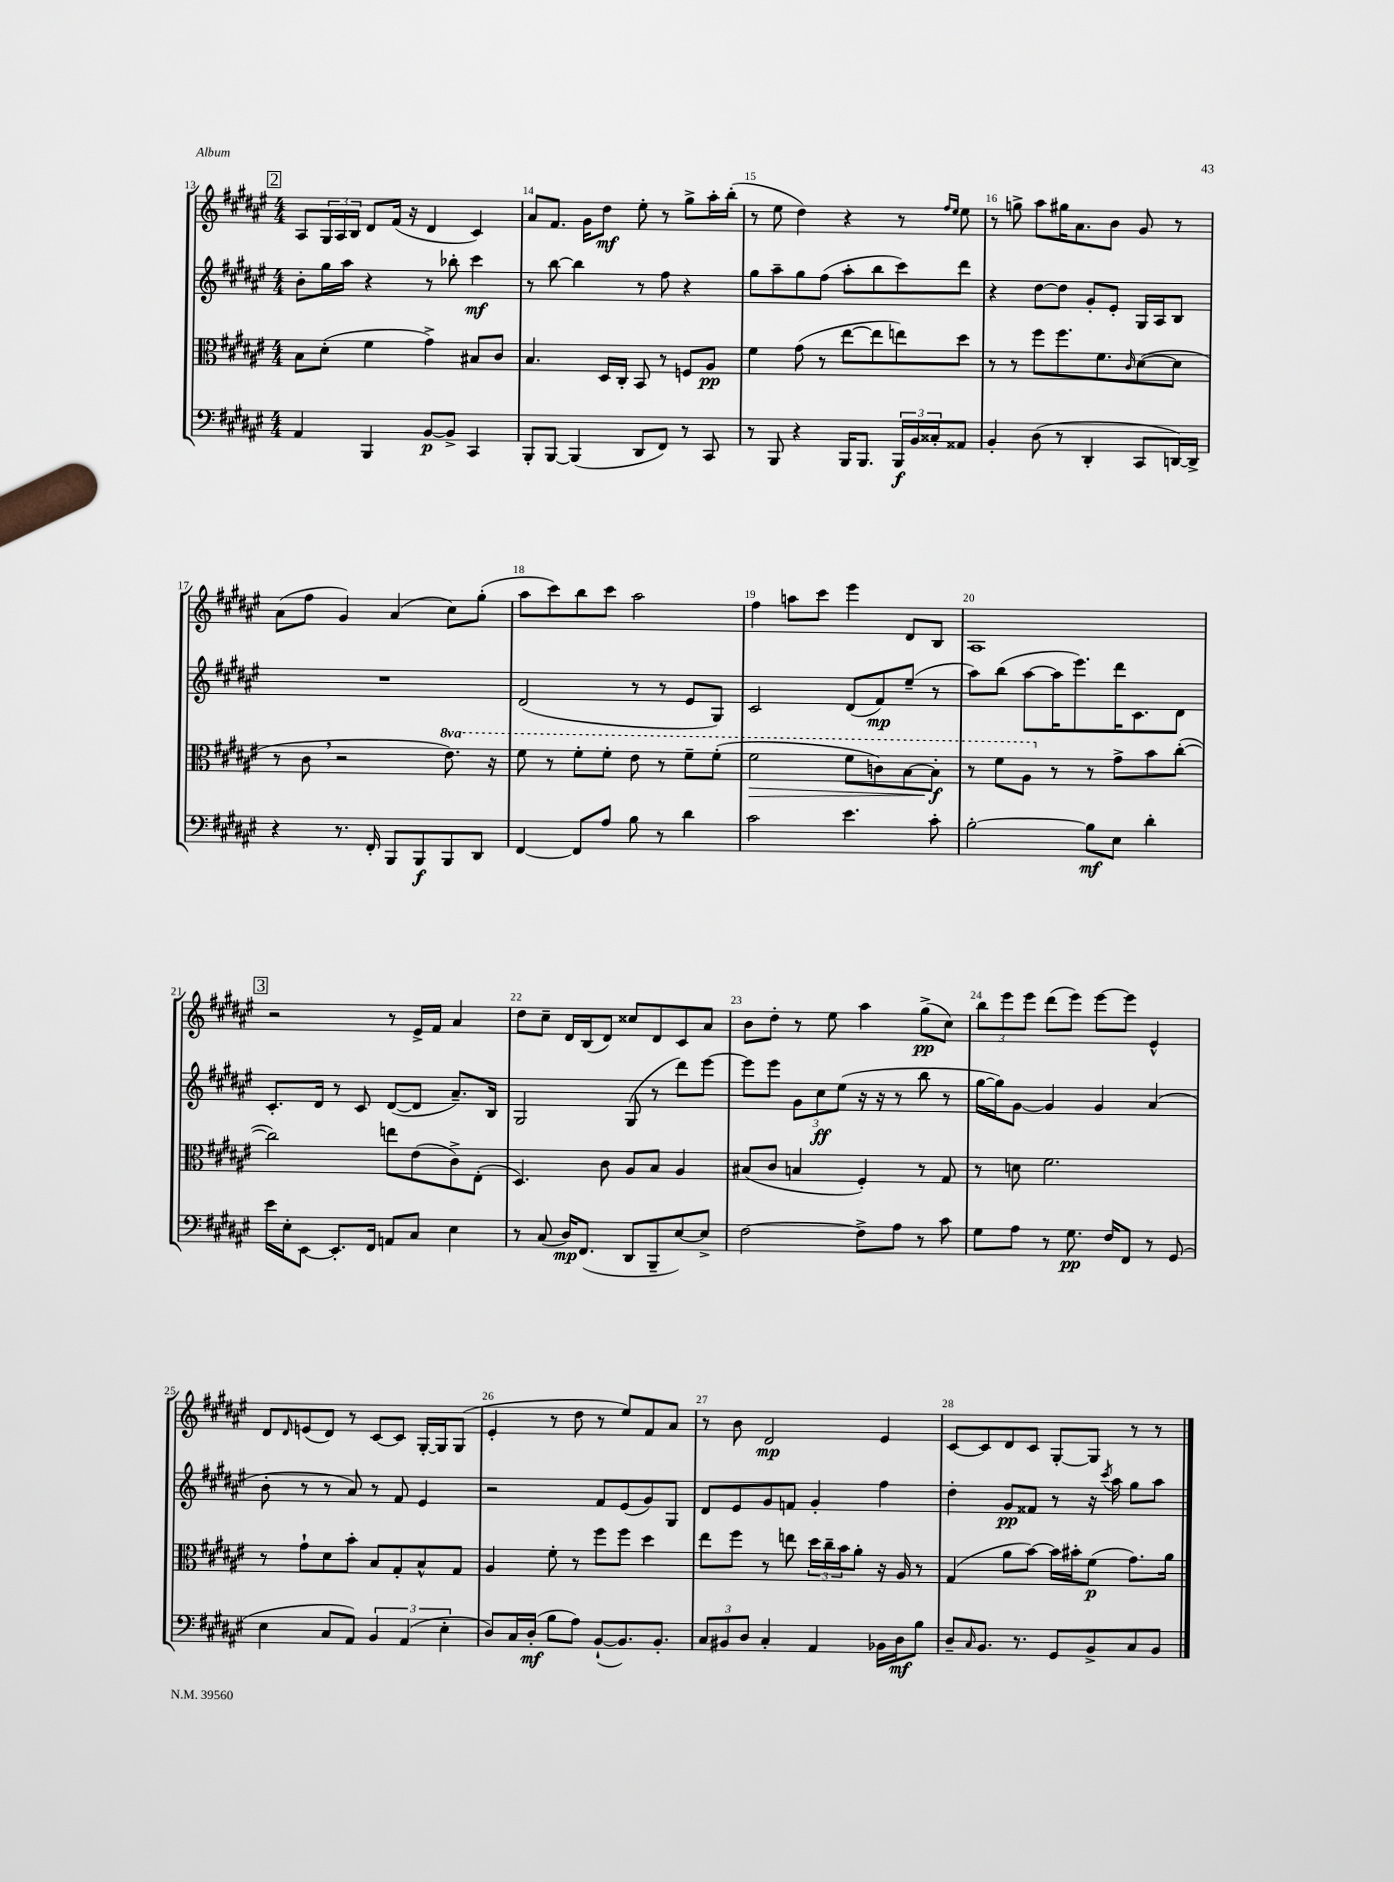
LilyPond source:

<<
\new StaffGroup <<
\new Staff = "s0" {
    \clef treble \key fis \major \numericTimeSignature \time 4/4
    \mark \markup { \box "2" } ais8 \tuplet 3/2 { gis16 ais16 b16 } dis'8 fis'16( r16 dis'4 cis'4) |
    ais'8 fis'8. gis'16 dis''8\mf eis''8-. r8 gis''8-> ais''16-. b''16-.( |
    r8 eis''8 dis''4) r4 r8 \grace { fis''16 eis''16 } eis''8 |
    r8 g''8-> ais''8 gis''16 ais'8. b'8 gis'8 r8 |
    ais'8( fis''8 gis'4) ais'4( cis''8) gis''8-.( |
    ais''8 cis'''8) b''8 cis'''8 ais''2 |
    fis''4 a''8 cis'''8 eis'''4 dis'8 b8 |
    ais1 |
    \mark \markup { \box "3" } r2 r8 eis'16-> fis'16 ais'4 |
    dis''8 cis''8-- dis'16 b16( dis'8) cisis''8 dis'8 cis'8 ais'8 |
    b'8 dis''8-. r8 eis''8 ais''4 gis''8->\pp( cis''8) |
    \tuplet 3/2 { b''8 eis'''8 eis'''8 } dis'''8( eis'''8) eis'''8~ eis'''8 eis'4-^ |
    dis'8 \grace { dis'16 } e'8( dis'8) r8 cis'8~ cis'8 gis16~-. gis16 gis8( |
    eis'4-. r8 dis''8 r8 eis''8) fis'8 ais'8 |
    r8 b'8 dis'2\mp eis'4 |
    cis'8~ cis'8 dis'8 cis'8 gis8~-. gis8 r8 r8 \bar "|." |
}
\new Staff = "s1" {
    \clef treble \key fis \major \numericTimeSignature \time 4/4
    \mark \markup { \box "2" } b'8-. gis''16 ais''16 r4 r8 bes''8-. cis'''4\mf |
    r8 b''8~ b''4 r8 fis''8 r4 |
    gis''8 ais''8-- gis''8 fis''8( ais''8-. b''8 cis'''8) dis'''8 |
    r4 dis''8~ dis''8 gis'8-. eis'8-. gis16 ais16 b8 |
    R1 |
    dis'2( r8 r8 eis'8 gis8) |
    cis'2 dis'8( fis'8\mp) eis''8--( r8 |
    ais''8) b''8( ais''8~ ais''16 eis'''8.) dis'''16 cis'8. dis'8 |
    \mark \markup { \box "3" } cis'8.-. dis'16 r8 cis'8 dis'8~( dis'8 ais'8.--) b16 |
    gis2 gis8( r8 dis'''8) eis'''8~ |
    eis'''8 eis'''8 \tuplet 3/2 { gis'8 cis''8\ff eis''8( } r16 r16 r8 b''8 r8 |
    gis''16~ gis''16) gis'8~ gis'4 gis'4 ais'4( |
    b'8-. r8 r8 ais'8) r8 fis'8 eis'4 |
    r2 fis'8 eis'8( gis'8) gis8 |
    dis'8 eis'8 gis'8 f'8 gis'4-. fis''4 |
    dis''4-. gis'8\pp fisis'8 r8 r16 \acciaccatura { cis'''8 } ais''16 gis''8 ais''8 \bar "|." |
}
\new Staff = "s2" {
    \clef alto \key fis \major \numericTimeSignature \time 4/4 \set Staff.ottavationMarkups = #ottavation-simple-ordinals
    \mark \markup { \box "2" } b8 dis'8-.( fis'4 gis'4->) bis8 cis'8 |
    b4. dis16 cis16-. b,8 r8 f8 ais8\pp |
    fis'4 gis'8( r8 eis''8~ eis''8 e''8) dis''8 |
    r8 r8 fis''8 fis''8. fis'8. \grace { cis'16 } dis'8~( dis'8 |
    r8 cis'8 \breathe r2 \ottava #1 eis''8.) r16 |
    fis''8 r8 fis''8-. fis''8-. eis''8 r8 fis''8-- fis''8-.( |
    fis''2\> fis''8 c''8) b'8~ b'8-.\f\! |
    r8 fis''8 ais'8 \ottava #0 r8 r8 gis'8-> b'8 cis''8~-.( |
    \mark \markup { \box "3" } cis''2) e''8 eis'8( cis'8->) eis8-.( |
    dis4.) cis'8 ais8 b8 ais4 |
    bis8( cis'8 b4 fis4-.) r8 gis8 |
    r8 d'8 fis'2. |
    r8 gis'8-! dis'8 b'8-. b8 gis8-. b8-^ gis8 |
    ais4 fis'8-. r8 fis''8 fis''8 dis''4 |
    eis''8 fis''8 r8 e''8 \tuplet 3/2 { dis''16 cis''16-- b'16 } ais'8-. r16 ais16 r8 |
    gis4( ais'8 b'8~) b'16 bis'16-. fis'8\p( gis'8.) ais'16 \bar "|." |
}
\new Staff = "s3" {
    \clef bass \key fis \major \numericTimeSignature \time 4/4
    \mark \markup { \box "2" } ais,4 b,,4 b,8~\p b,8-> cis,4 |
    b,,8-. b,,8~ b,,4( dis,8 fis,8) r8 cis,8 |
    r8 b,,8 r4 b,,16 b,,8. \tuplet 3/2 { b,,16\f b,16 cisis16-. } aisis,8 |
    b,4-. dis8( r8 dis,4-. cis,8 d,16~) d,16-> |
    r4 r8. fis,16-. b,,8 b,,8\f b,,8 dis,8 |
    fis,4~ fis,8 ais8 b8 r8 dis'4 |
    cis'2 eis'4. cis'8-. |
    b2~-. b8\mf eis8 dis'4-. |
    \mark \markup { \box "3" } eis'16 eis16-. eis,8~ eis,8.-. fis,16 a,8 cis8 eis4 |
    r8 cis8( dis16\mp) fis,8.( dis,8 b,,8-- eis8~) eis8-> |
    fis2~ fis8-> ais8 r8 cis'8 |
    gis8 ais8 r8 gis8.\pp fis16 fis,8 r8 gis,8( |
    eis4 cis8 ais,8) \tuplet 3/2 { b,4 ais,4( eis4-. } |
    dis8) cis16 dis16-.\mf( b8 ais8) b,8~-!( b,8.) b,8.-. |
    \tuplet 3/2 { cis8 bis,8 dis8 } cis4-. ais,4 bes,16 dis16\mf b8 |
    dis8-- \grace { cis16 } b,8. r8. gis,8 b,8-> cis8 b,8 \bar "|." |
}
>>
>>
\layout { \context { \Score currentBarNumber = #13 \override BarNumber.break-visibility = ##(#f #t #t) barNumberVisibility = #all-bar-numbers-visible } }
